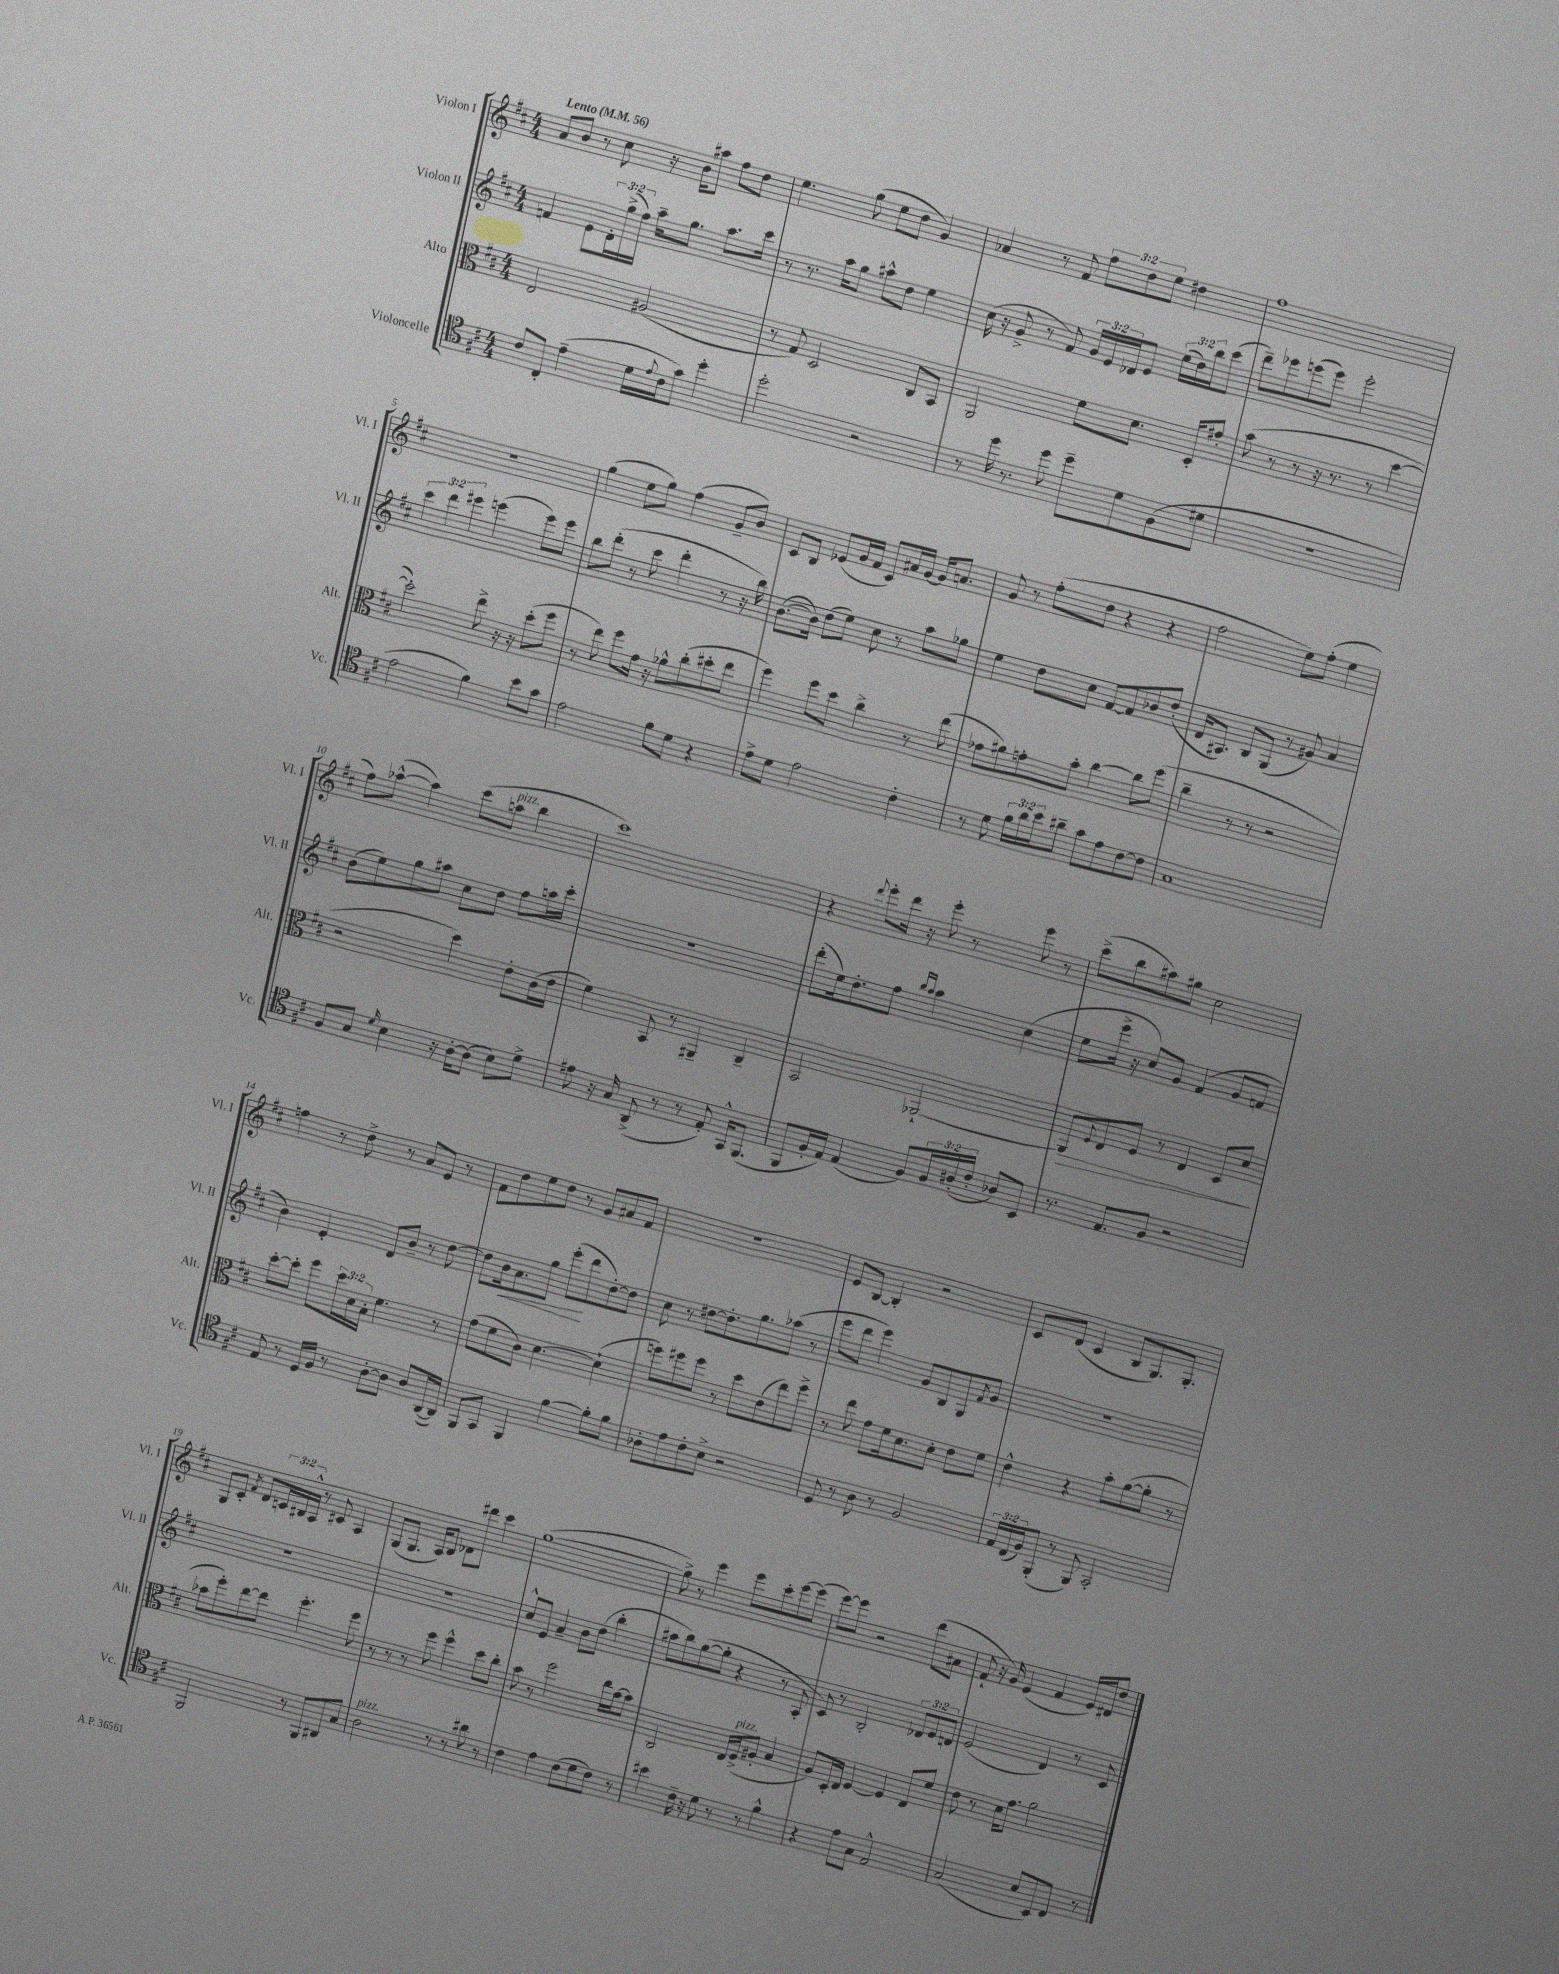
<<
\new StaffGroup <<
\new Staff = "s0" \with { instrumentName = "Violon I" shortInstrumentName = "Vl. I" } {
    \clef treble \key d \major \numericTimeSignature \time 4/4 \override Staff.TupletNumber.text = #tuplet-number::calc-fraction-text \tempo "Lento" 4 = 56
    a'8 b'8 r8 cis''8 r16 b'16 ais''8 fis''8 d''8 |
    e''4. g''8( e''8 d''8 g'4) |
    aes'4 r8 fis'8 \tuplet 3/2 { fis''8 d''8 e''8 } dis''4 |
    fis''1 |
    R1 |
    g''4( e''8 g''8) fis''4( g'8-- b'8) |
    cis'8 b8 ees'8( g'16 fis'16 cis'8) ais'16 g'16~ g'16 a'8. |
    g'8 r8 fis''8-.( d''8 r4 r4 |
    fis''2 e''8) fis''8-.( e''4 |
    fis''8) aes''8~-^( aes''4) cis'''8( a''8^\markup { \italic "pizz." } b''4 |
    cis'''1) |
    r4 \appoggiatura { d'''8 } e'''8-. d'''16 r16 e'''8-. r8 e'''8 r8 |
    cis'''8->( b''8 ais''8) gis''8 cis''2 |
    f''4 r8 d''8-> r8 a'8 e'8 r8 |
    fis'8 d''8 e''8 d''8 r8 g'8 ais'8 fis'8 |
    R1 |
    e'8 b8~ b4-. r2 |
    cis'8 d'8( cis'4 b8 g8.) g8.-. |
    g8 cis'8-. \acciaccatura { fis'8 } d'8 \tuplet 3/2 { c'16 bis16 a16-^ } r8 cis'8 a4 |
    g8( g8. a16) b8 des'8 dis'''8 cis'''4 |
    g''1~( |
    g''8->) r8 e'''4 e'''8 cis'''8-. e'''8~ e'''8( |
    e'''8~) e'''8 r2 d'''8( ais'8 |
    fis'8-! r16 g'16) e'4( fis'4 e'16) dis'16 d''8 \bar "|." |
}
\new Staff = "s1" \with { instrumentName = "Violon II" shortInstrumentName = "Vl. II" } {
    \clef treble \key d \major \numericTimeSignature \time 4/4 \override Staff.TupletNumber.text = #tuplet-number::calc-fraction-text
    f'4 e'8 \tuplet 3/2 { d'16-. g''16->( fis''16) } a''16-- g''8. a''8. cis'''16 |
    r8 r8. a''16 g''8 ais''8-^ d''8 e''4 |
    cis''16( r16 g'8-> r8 fis'8) \tuplet 3/2 { g'16 e'16 des'16 } e'8 \tuplet 3/2 { e''16( d''16) b''16 } cis'''8( |
    d'''8--) ees'''8 e'''8( e'''8) e'''2-. |
    \tuplet 3/2 { cis'''4 d'''4 eis'''4 } e'''4( e'''8) e'''8 |
    b''8 d'''8-.( r8 cis'''8 d'''4-. r8 r16 b''16) |
    b'8.~( b'16) d''8( e''8) cis''8 r8 a''8 ges''8 |
    e''4 d''8 cis''8 fis'8~ fis'8 bes'8 d''8-.( |
    d'16 ais8.) b8 g8( r8 gis'8) a'4 |
    b'8( e''8) g''8 ais''8 cis''8 d''8 fis''8 a''16 cis'''16-. |
    R1 |
    d'''8-.( e''16) d''8.-. fis''8 \grace { b''16 a''16 } a''4 cis''4( |
    e''8 e'''16-> r16 cis''8) g'8 fis'4( g'8 f'8 |
    b'4) e'4-. d'8 b'8-- r8 d''8~ |
    d''8 b'16\< a'8. g''8 e'''8-.\!( d'''8 d''8~-.) d''8 |
    cis''8 r8 dis''8~ dis''8.-. g''8. aes''8( r8 |
    e'''8 d'''8 e'''4) g'8 b8 g8 \acciaccatura { fis'8 } g'8 |
    R1 |
    R1 |
    R1 |
    cis''8-^ e'8 a'4-- b'8 d''8( b''4-. |
    ais''8 b''8) g''8~( g''8-. r4 r8 a8-. |
    cis'8) r8 b2-. \tuplet 3/2 { des'8 e'8 d'8 } |
    e'2( d'4) r8 cis'8 \bar "|." |
}
\new Staff = "s2" \with { instrumentName = "Alto" shortInstrumentName = "Alt." } {
    \clef alto \key d \major \numericTimeSignature \time 4/4 \override Staff.TupletNumber.text = #tuplet-number::calc-fraction-text
    e2 ais2( |
    r8 g8) d2 cis8 b,8 |
    a,2 fis'8 d'8. d16-. gis'8-. |
    b'8( r8 r8 r16 r8. r8 d''4~ |
    d''2-.) e''8-> r16 r16 d''8-.( fis''8 |
    r8 e''8) fis''8 g'16 r16 aes'8-^ cis''8-.( dis''8-. e''8 |
    fis''4) fis''8 d''8 cis''4-> r8 e''8( |
    ges'8 ais'8) g'8-. b'8-. cis''4~ cis''8 fis''8( |
    cis''4-- r8 r8 r2 |
    r2 d''4) e'8-. cis'16( e'16 |
    fis'4) b,8 r8 ais,4-- cis4-- |
    b,2 aes,2~-! |
    aes,8\> \appoggiatura { fis8 } e8 fis8 r8 e4 d8 d'8\! |
    d''8~-. d''8-. fis''8 \tuplet 3/2 { d''16 d'16 b16-. } fis'4. r8 |
    g'8( fis'8 cis'8) d'4.~ d'4-!( |
    f''8) fis''8 fis''8 r8 d''8 e'8( e''8) fis''8-> |
    r8 e''8 g'8 fis'16 d'8. d'8-. e'8 fis'8 |
    e'4-^ r4 b'8-. a'8~( a'8-. r8 |
    bes'8 fis''8-.) e''8~ e''8 fis''4.-. fis''8 |
    r8 r8 r8 fis''8 fis''4-^ d''8 cis''8-. |
    b'8 r8 fis''2 e''16 b'16~ b'8 |
    cis2 e16 fis16->^\markup { \italic "pizz." }( ais8-. b4 |
    a8) d16-. e16 fis4~ fis4 e8 fis'8 |
    e'8 r8 d'16 g'8. a'2 \bar "|." |
}
\new Staff = "s3" \with { instrumentName = "Violoncelle" shortInstrumentName = "Vc." } {
    \clef tenor \key d \major \numericTimeSignature \time 4/4 \override Staff.TupletNumber.text = #tuplet-number::calc-fraction-text
    cis'8 cis8-. e'4--( d'16 \appoggiatura { e'8 } cis'16 g'8) d''4-. |
    d''2-. r2 |
    r8 d''16 r8. d''8 d''8-- d'8 fis8( dis'8 |
    r1 |
    e'2 fis'4) b'8 g'8 |
    e'2 fis'8 d'8 r4 |
    e'8-> d'8 e'2 cis'4-. |
    r8 d'8 \tuplet 3/2 { fis'16 a'16 b'16 } ais'8-- g'8 e'8 cis'8~ cis'8 |
    g1 |
    fis8 g8 \grace { d'16 } b4 r16 a16~-. a8( b8) d'8-> |
    eis'8 r16 g16 a,8->( r8 r8 e8-.) g,16-^ fis,8.( |
    fis,8 fis16-. e16) e4( fis8) \tuplet 3/2 { fis16 ais16-.( cis'16-. } aes8) b,8 |
    r8. e8. fis8 r2 |
    e8 r8 d16 fis16 r8 a8~-. a8 a8 a,16~( a,16) |
    fis,8 g,8 fis,4 fis'4~ fis'8-. fis'8 |
    aes8-. e'8 cis'8-. b8-> r2 |
    d8 r8 a8 r8 fis2 |
    \tuplet 3/2 { e16 cis16( fis16) } fis,8-.( r8 fis,8) g,2-. |
    fis,2 r8 fis,8 ais,8 g8 |
    a2^\markup { \italic "pizz." } r8 r8 ais'8 r8 |
    cis'4 e'4 cis'8( d'8 cis'8) r8 |
    bis'4 cis'16-- r16 d'8 r8 r8 fis'4-^ |
    r4 e'8 g8 e2-^ |
    g2( b8 b,8) cis8 r8 \bar "|." |
}
>>
>>
